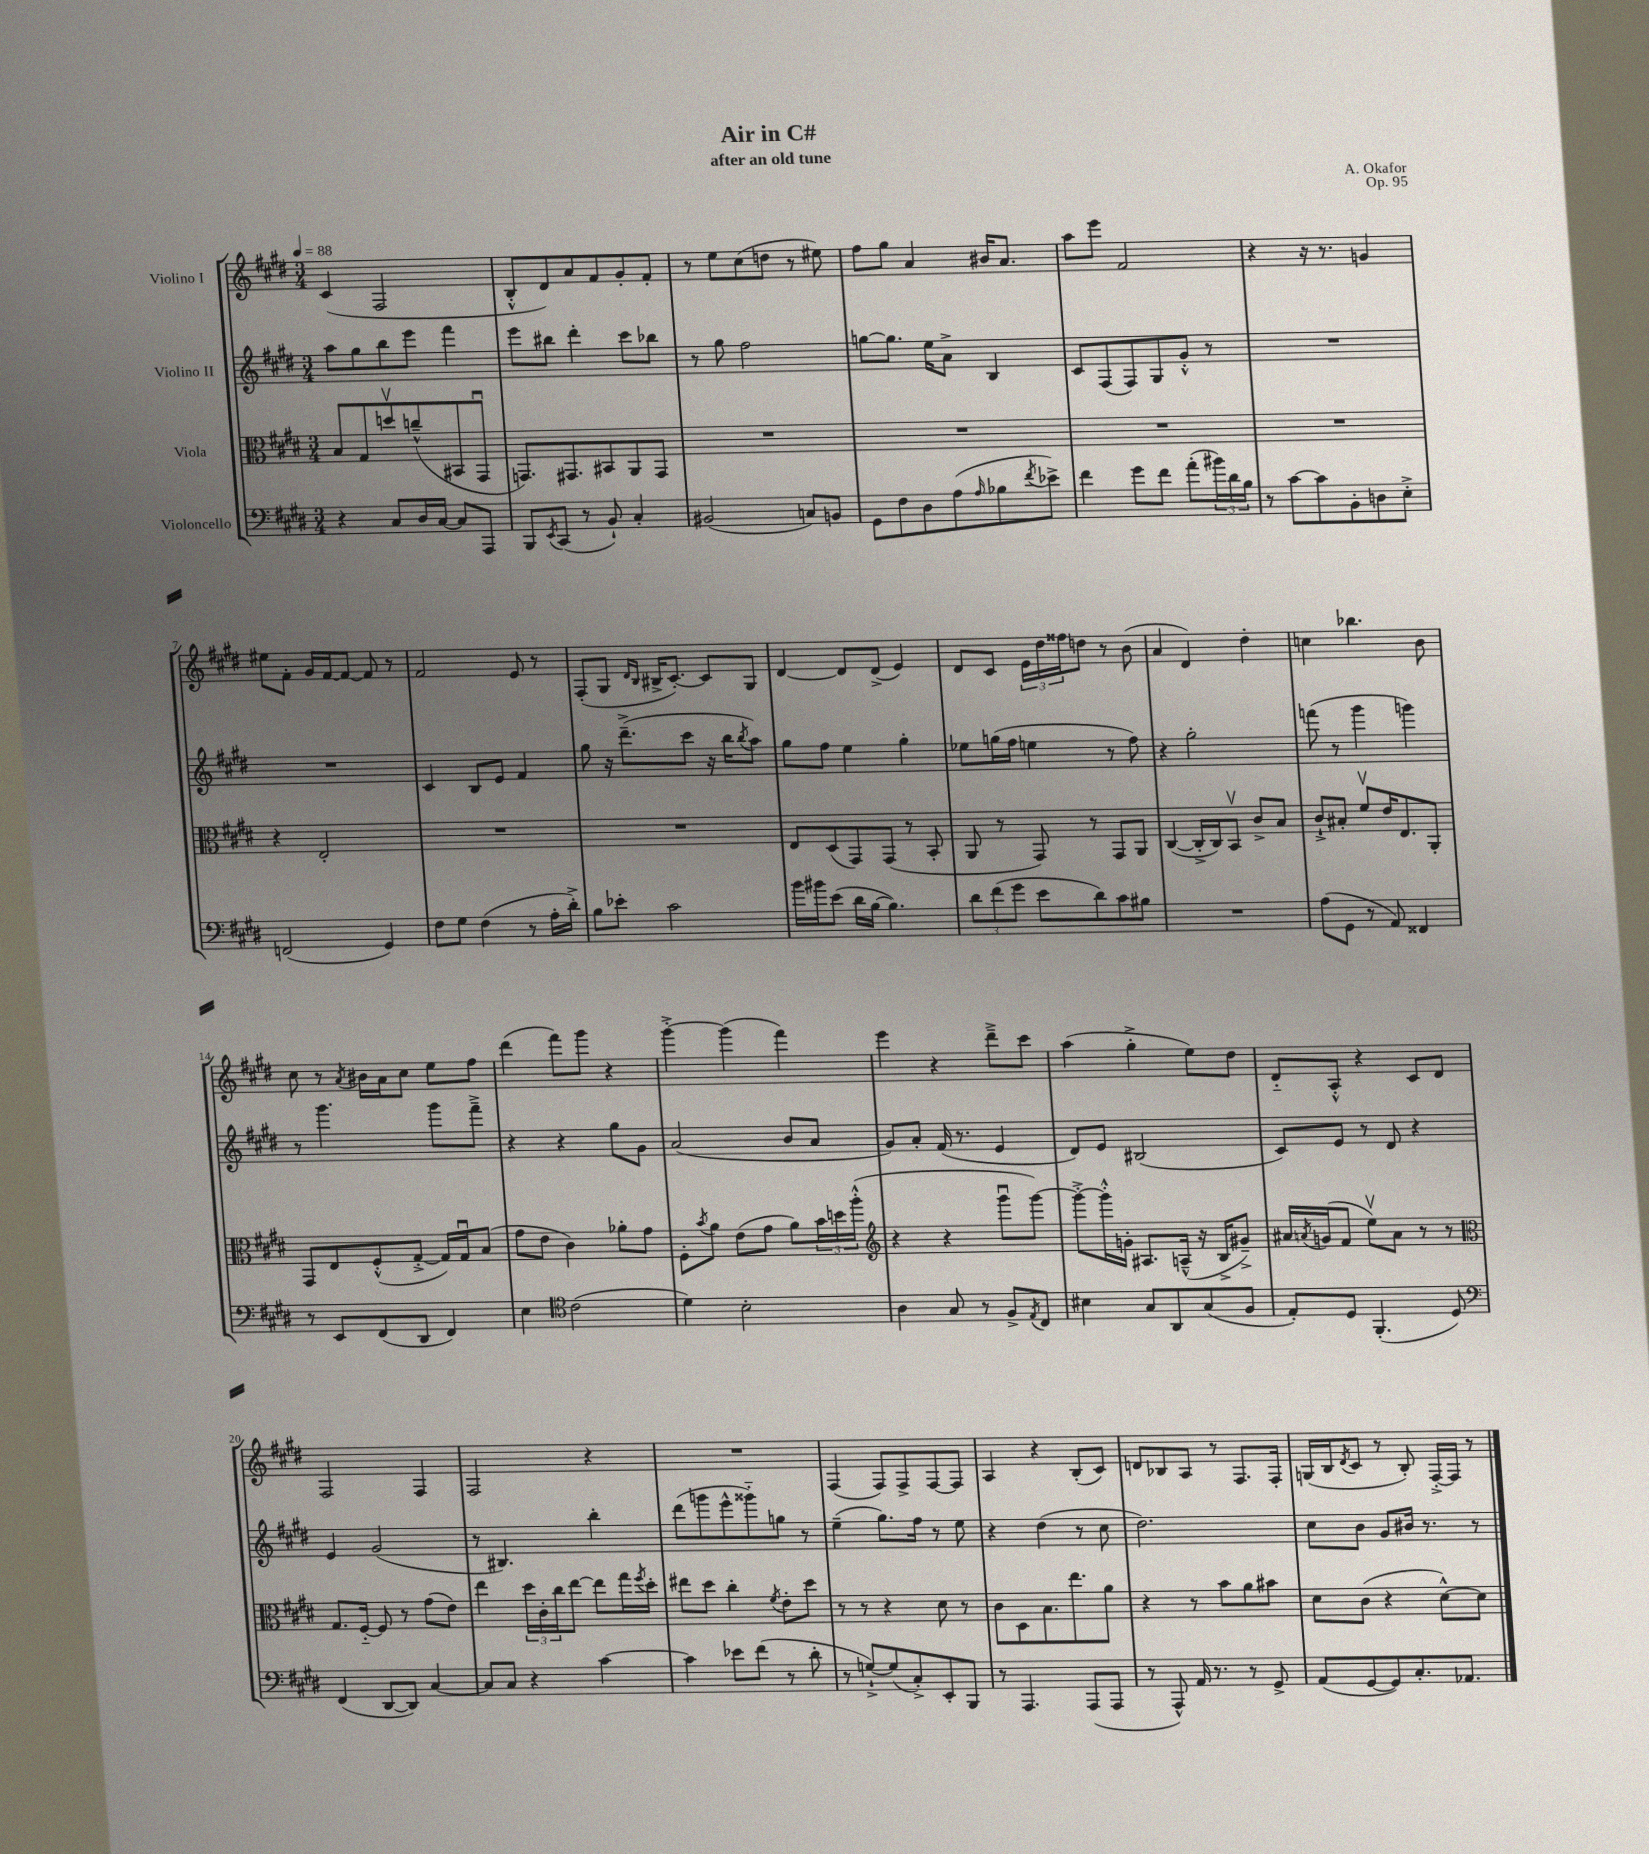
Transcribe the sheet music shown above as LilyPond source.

\header { title = "Air in C#" composer = "A. Okafor" subtitle = "after an old tune" opus = "Op. 95" }
<<
\new StaffGroup <<
\new Staff = "s0" \with { instrumentName = "Violino I" } {
    \clef treble \key e \major \numericTimeSignature \time 3/4 \tempo 4 = 88
    cis'4( fis2 |
    b8-.-^ dis'8) a'8 fis'8 gis'8-. fis'8-. |
    r8 e''8 cis''8( d''8 r8 eis''8) |
    fis''8 gis''8 a'4 bis'16 a'8. |
    a''8 e'''8 fis'2 |
    r4 r16 r8. g'4 |
    eis''8 fis'8-. gis'16 fis'16~ fis'8~ fis'8 r8 |
    fis'2 e'8 r8 |
    fis8-.( gis8 \grace { dis'16 b16 } bis16-> cis'8.~-.) cis'8 gis8 |
    dis'4~ dis'8 dis'8->( e'4) |
    dis'8 cis'8 \tuplet 3/2 { e'16 dis''16 fisis''16 } d''8 r8 b'8( |
    a'4 dis'4) dis''4-. |
    c''4 bes''4. b'8 |
    cis''8 r8 \acciaccatura { a'8 } bis'16 a'16 cis''8 e''8 fis''8 |
    dis'''4( fis'''8) gis'''8 r4 |
    gis'''4~-.-> gis'''4( fis'''4) |
    e'''4 r4 dis'''8---> cis'''8 |
    a''4( gis''4-.-> e''8) dis''8 |
    dis'8-_ a8-.-^ r4 cis'8 dis'8 |
    fis2 fis4 |
    fis2 r4 |
    R2. |
    fis4( fis8) fis8-> fis8~ fis8 |
    a4 r4 b8-.( cis'8) |
    d'8 bes8 a8 r8 fis8. fis16-. |
    g16( b16 \acciaccatura { dis'8 } cis'8 r8 b8-.) fis16~-.-> fis16 r8 \bar "|." |
}
\new Staff = "s1" \with { instrumentName = "Violino II" } {
    \clef treble \key e \major \numericTimeSignature \time 3/4
    a''8 gis''8 b''8 e'''8 fis'''4 |
    e'''8 bis''8 dis'''4-. cis'''8 bes''8 |
    r8 gis''8 fis''2 |
    g''8~ g''8. e''16 a'8-> b4 |
    cis'8 fis8( fis8) gis8 gis'8-.-^ r8 |
    R2. |
    R2. |
    cis'4 b8 e'8 fis'4 |
    gis''8 r16 dis'''8.--->( cis'''8 r16 b''16 \acciaccatura { b''8 } a''8) |
    gis''8 fis''8 e''4 gis''4-. |
    ees''8 g''16( fis''16 e''4 r8 fis''8) |
    r4 gis''2-. |
    f'''8( r8 gis'''4 g'''4) |
    r8 gis'''4. gis'''8 fis'''8---> |
    r4 r4 gis''8 gis'8 |
    a'2( b'8 a'8 |
    gis'8) a'8-. fis'16( r8. e'4 |
    dis'8) e'8 bis2( |
    cis'8) e'8 r8 dis'8 r4 |
    e'4 gis'2( |
    r8 bis4.) b''4-. |
    dis'''8( g'''8 e'''8-^ gisis'''8-_) g''8 r8 |
    e''4--( gis''8.) fis''16 r8 e''8 |
    r4 dis''4( r8 cis''8 |
    dis''2.) |
    cis''8 b'8 gis'8 bis'16 r8. r8 \bar "|." |
}
\new Staff = "s2" \with { instrumentName = "Viola" } {
    \clef alto \key e \major \numericTimeSignature \time 3/4
    b8 gis8 d''8\upbow c''8---^( bis,8 gis,8\downbow |
    g,8.) gis,8. bis,8 a,8 gis,8 |
    R2. |
    R2. |
    R2. |
    R2. |
    r4 e2-. |
    R2. |
    R2. |
    e8 dis8( gis,8) gis,8( r8 b,8-. |
    a,8 r8 gis,8) r8 gis,8 a,8 |
    cis4~( cis16-.-> cis16) b,8\upbow cis'8-> b8 |
    cis'8-!-> bis8-. fis'8\upbow e'16 e8. a,8-. |
    gis,8 e8 fis8-.-^( gis8~-.-> gis16) gis16\downbow b8( |
    gis'8 e'8 cis'4) aes'8-. gis'8 |
    fis8-. \acciaccatura { b'8 } a'8 e'8( gis'8 a'8) \tuplet 3/2 { b'16 d''16 a''16-.-^( } |
    \clef treble r4 r4 gis'''8\downbow gis'''8~) |
    gis'''8~-.-> gis'''16-.-^ g'16-. ais8. a16---^( r16 b16-> gis'8--->) |
    ais'16 \acciaccatura { a'8 } g'16( fis'8 e''8\upbow) a'8 r8 r8 |
    \clef alto gis8. fis16~-_ fis8 r8 gis'8( e'8) |
    e''4 \tuplet 3/2 { dis''16 cis'16-. cis''16 } e''8~ e''8 gis''16 \acciaccatura { fis''8 } dis''16-. |
    eis''8 dis''8 cis''4-. \acciaccatura { fis'8 } e'8-. dis''8 |
    r8 r8 r4 dis'8 r8 |
    cis'8 dis8 b8. e''8. a'8 |
    r4 r8 b'8 a'8 bis'8 |
    dis'8 cis'8( r4 dis'8~-^) dis'8 \bar "|." |
}
\new Staff = "s3" \with { instrumentName = "Violoncello" } {
    \clef bass \key e \major \numericTimeSignature \time 3/4
    r4 cis8 dis16 cis16~ cis8 a,,8 |
    b,,8 \acciaccatura { e,8 } cis,8( r8 b,8-!) cis4-. |
    bis,2( c8) b,8 |
    gis,8 fis8 dis8 a8( \grace { a16 } bes8 \acciaccatura { fis'8 } ees'8->) |
    fis'4 gis'8 fis'8 a'8-.( \tuplet 3/2 { bis'16) dis'16 b16 } |
    r8 cis'8~ cis'8 b,8-. d8 e8-.-> |
    f,2( gis,4) |
    fis8 gis8 fis4( r8 a16-. dis'16-.->) |
    b8 ees'8-. cis'2 |
    b'16 bis'16 e'8( dis'16 b16~ b4.) |
    \tuplet 3/2 { dis'8 fis'8( gis'8 } e'8 dis'8) cis'8 bis8 |
    R2. |
    a8( gis,8 r8 a,8) fisis,4 |
    r8 e,8 fis,8( dis,8 fis,4) |
    e4 \clef tenor cis'2( |
    dis'4) b2-. |
    a4 gis8 r8 fis8-> \acciaccatura { e8 } cis8 |
    bis4 gis8 a,8 gis8( fis8 |
    e8-.) dis8 fis,4.-.( dis8) |
    \clef bass fis,4( dis,8~ dis,8) cis4~ |
    cis8 cis8 r4 cis'4~ |
    cis'4 ees'8 fis'8( r8 dis'8-. |
    r8 g8~-!->) g8( cis8-.->) e,8-. b,,8 |
    r8 a,,4. a,,8( a,,8 |
    r8 a,,8-^) a,16 r8. r8 gis,8-> |
    a,8( gis,8~ gis,8) cis8.-. aes,8. \bar "|." |
}
>>
>>
